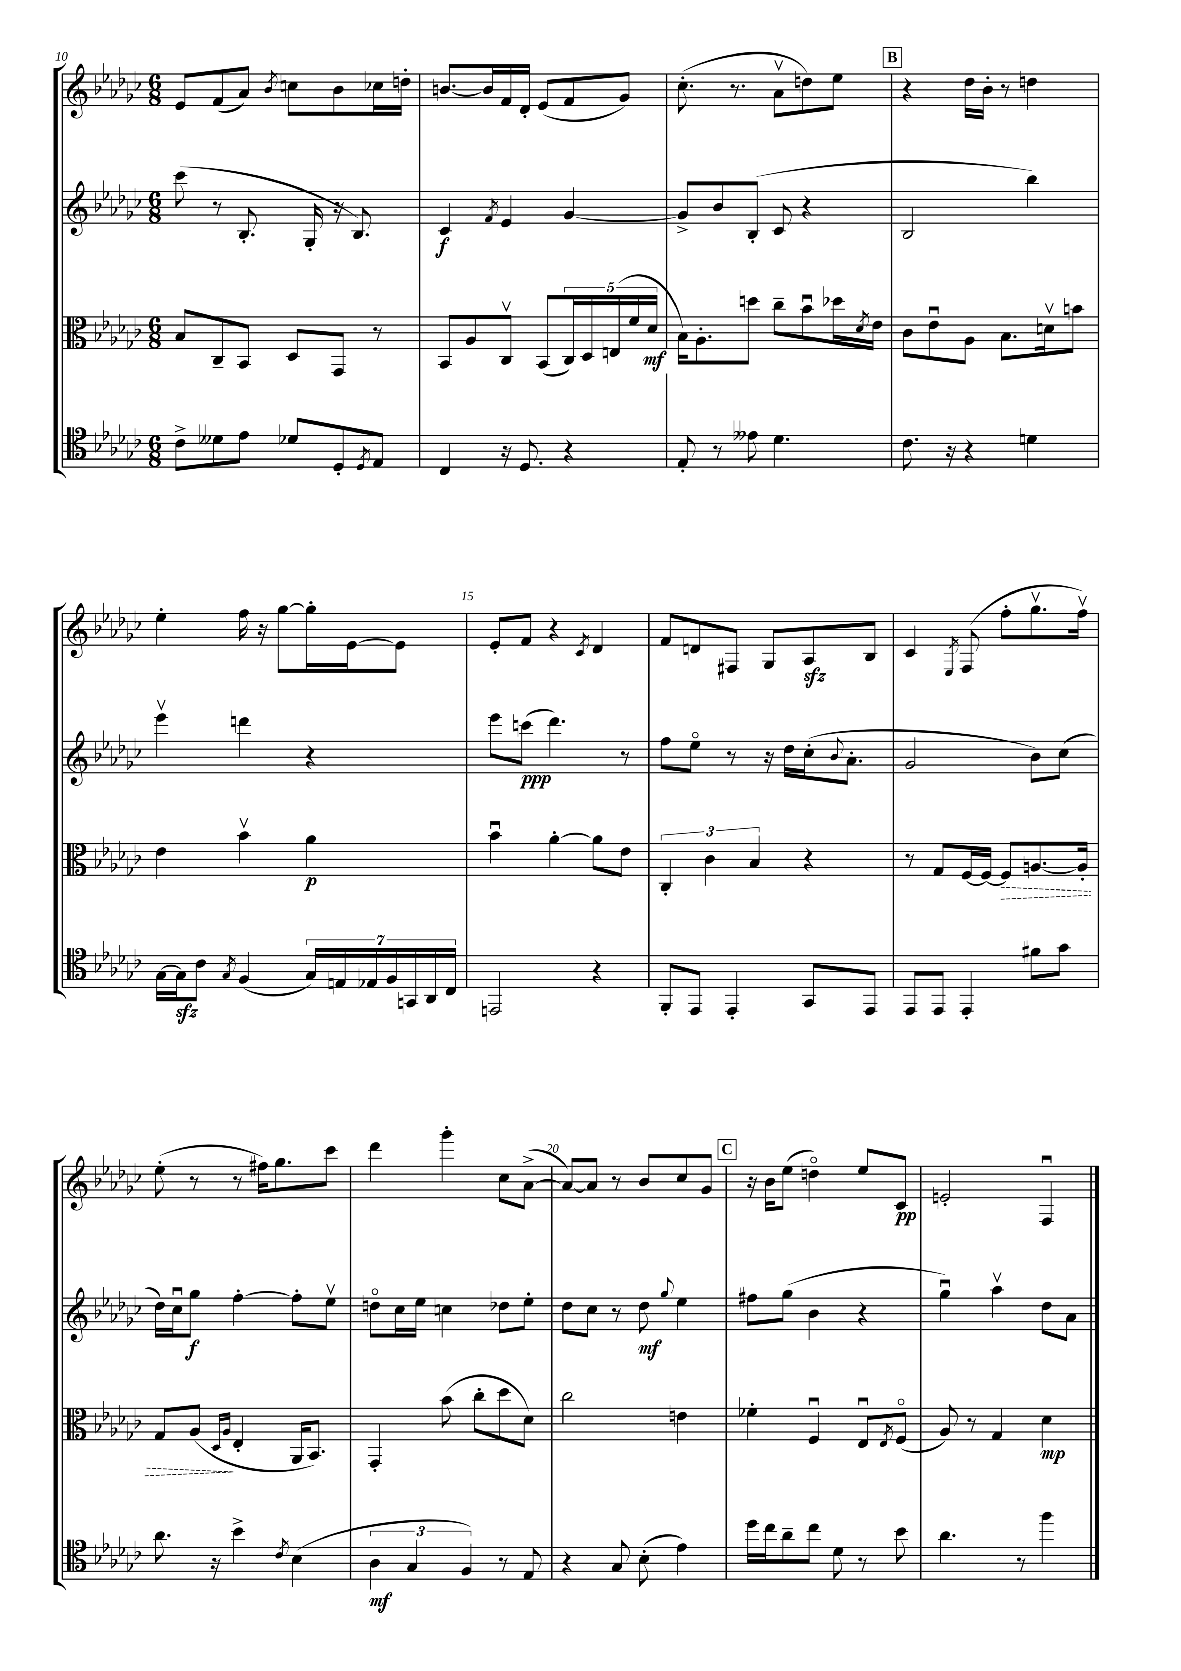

**kern	**kern	**kern	**kern
*staff4	*staff3	*staff2	*staff1
*clefC4	*clefC3	*clefG2	*clefG2
*k[b-e-a-d-g-c-]	*k[b-e-a-d-g-c-]	*k[b-e-a-d-g-c-]	*k[b-e-a-d-g-c-]
*M6/8	*M6/8	*M6/8	*M6/8
8c-^\L	8B-/L	(8ccc-\	8e-/L
8d--\	8C-~/	8r	(8f/
8e-\J	8BB-/J	8.B-'/	8a-/J)
.	.	.	8qb-/
8d-/L	8D-/L	.	8cc\L
.	.	16G-'/	.
8D-'/	8GG-/J	16r	8b-\
.	.	8.B-/)	.
8qD-/	.	.	.
8E-/J	8r	.	16cc-\L
.	.	.	16dd'\JJ
=	=	=	=
4C-/	8BB-/L	4c-/	[8.b/L
.	8A-/	.	.
.	.	.	16b/]L
.	.	8qf/	.
16r	8C-v/J	4e-/	16f/
8.D-/	.	.	16d-'/JJ
.	(8BB-/L	.	(8e-/L
4r	20C-/L)	[4g-/	8f/
.	20D-/	.	.
.	(20E/	.	.
.	.	.	8g-/J)
.	20f/	.	.
.	20d-/JJ	.	.
=	=	=	=
8E-'/	16B-\LK)	8g-^/]L	(8.cc-'\
.	8.A-'\	.	.
8r	.	8b-/	.
.	.	.	8.r
8e--\	8dd\J	(8B-'/J	.
4.d-\	8cc-~\L	8c-/	8a-v\L
.	8b-u\	4r	8dd\)
.	16dd-\L	.	8ee-\J
.	8qd-/	.	.
.	16e-\JJ	.	.
=	=	=	=
8.c-\	8c-\L	2B-/	4r
.	8e-u\	.	.
16r	.	.	.
4r	8A-\J	.	16dd-\LL
.	.	.	16b-'\JJ
.	8.B-\L	.	8r
4d\	.	4bb-\)	4dd\
.	16dv\k	.	.
.	8b\J	.	.
=	=	=	=
[16G-\LL	4e-\	4eee-v\	4ee-'\
16G-\]J	.	.	.
8c-\J	.	.	.
8qG-/	.	.	.
(4F/	4b-v\	4ddd\	16ff\
.	.	.	16r
.	.	.	[8gg-\L
28G-/LL)	4a-\	4r	16gg-'\]L
28E/	.	.	.
.	.	.	[16e-\J
28E-/	.	.	.
28F/	.	.	.
.	.	.	8e-\]J
28GG/	.	.	.
28AA-/	.	.	.
28C-/JJ	.	.	.
=	=	=	=
2EE/	4b-u\	8eee-\L	8e-'/L
.	.	(8ccc\J	8f/J
.	[4a-'\	4.ddd-\)	4r
.	.	.	8qc-/
4r	8a-\]L	.	4d-/
.	8e-\J	8r	.
=	=	=	=
8FF'/L	6C-'/	8ff\L	8f/L
8EE-/J	.	8ee-o\J	8d/
.	6c-\	.	.
4EE-'/	.	8r	8F#/J
.	6B-/	.	.
.	.	16r	8G-/L
.	.	16dd-\LL	.
8GG-/L	4r	(16cc-'\J	8A-/
.	.	8qqb-/	.
.	.	8.a-'\J	.
8EE-/J	.	.	8B-/J
=	=	=	=
8EE-/L	8r	2g-/	4c-/
8EE-/J	8G-/L	.	.
.	.	.	8qE-/
4EE-'/	[16F/L	.	(8F/
.	16F/_JJ	.	.
.	8F/]L	.	8ff'\L
8f#\L	[8.A/	8b-\L)	8.gg-v\
8g-\J	.	(8cc-\J	.
.	16A'/]Jk	.	16ffv\Jk)
=	=	=	=
8.a-\	8G-/L	16dd-\LL)	(8ee-'\
.	.	16cc-u\J	.
.	(8A-/J	8gg-\J	8r
16r	.	.	.
.	16qqD-/LL	.	.
.	16qqA-/JJ	.	.
4b-^\	4E-'/	[4ff'\	8r
.	.	.	16ff#\LK)
.	.	.	8.gg-\
8qc-/	.	.	.
(4B-\	16AA-/LK	8ff'\]L	.
.	8.BB-/J)	.	.
.	.	8ee-v\J	8ccc-\J
=	=	=	=
6A-\	4GG-'/	8ddo\L	4ddd-\
.	.	16cc-\L	.
6G-/	.	.	.
.	.	16ee-\JJ	.
.	(8b-\	4cc\	4ggg-'\
6F/)	.	.	.
.	8cc-'\L	.	.
8r	8dd-\	8dd-\L	8cc-\L
8E-/	8d-\J)	8ee-'\J	([8a-^\J
=	=	=	=
4r	2cc-\	8dd-\L	8a-/_L)
.	.	8cc-\J	8a-/]J
8G-/	.	8r	8r
(8B-'\	.	8dd-\	8b-/L
.	.	8qqgg-/	.
4e-\)	4e\	4ee-\	8cc-/
.	.	.	8g-/J
=	=	=	=
16dd-\LL	4f-'\	8ff#\L	16r
16cc-\J	.	.	16b-\LK
8a-~\	.	(8gg-\J	(8ee-\J
8cc-\J	4Fu/	4b-\	4ddo\)
8d-\	.	.	.
8r	8E-u/L	4r	8ee-/L
.	8qE-/	.	.
8b-\	(8Fo/J	.	8c-/J
=	=	=	=
4.a-\	8A-/)	4gg-u\)	2e'/
.	8r	.	.
.	4G-/	4aa-v\	.
8r	.	.	.
4ff\	4d-\	8dd-\L	4Fu/
.	.	8a-\J	.
==	==	==	==
*-	*-	*-	*-
